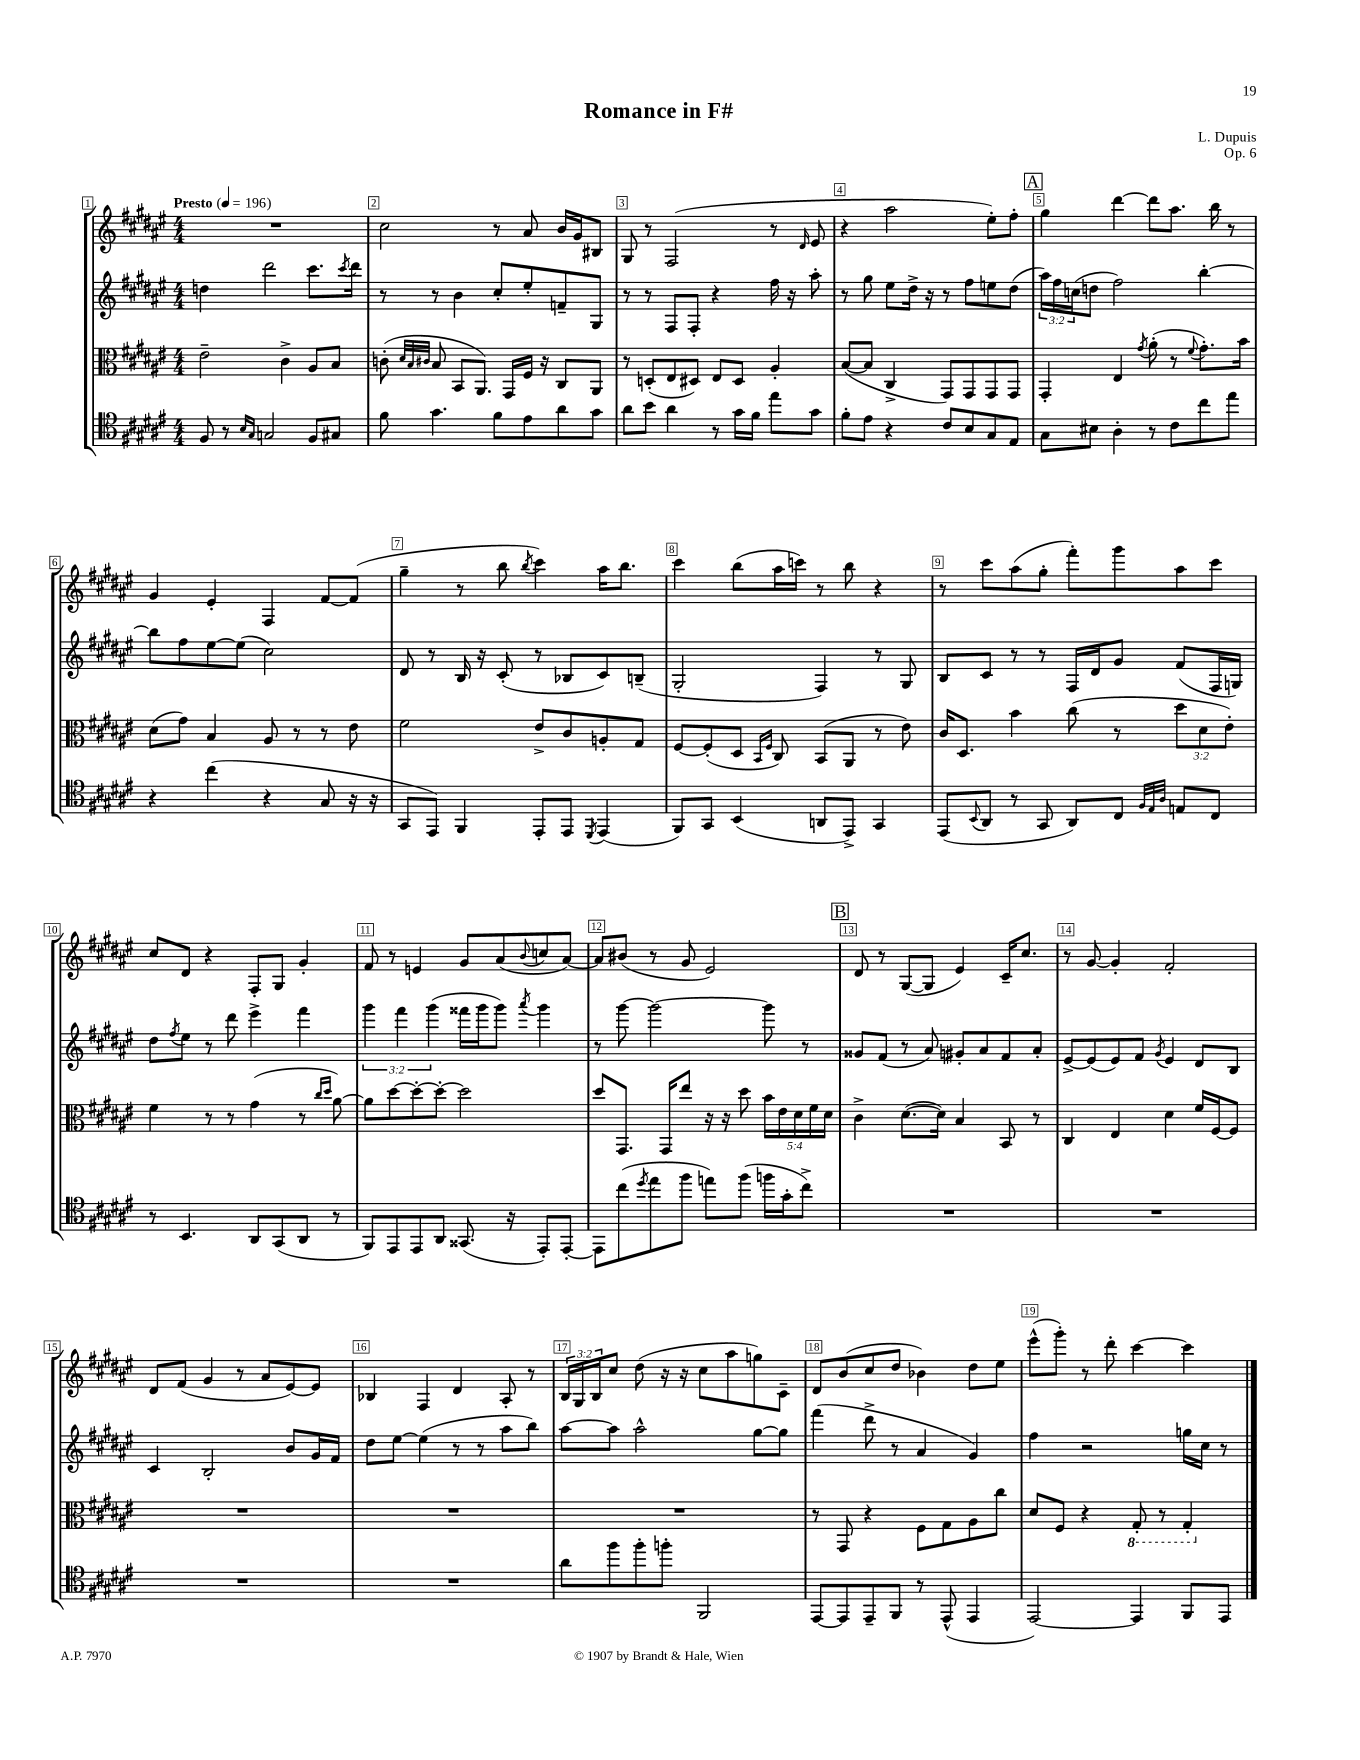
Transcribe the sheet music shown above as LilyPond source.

\header { title = "Romance in F#" composer = "L. Dupuis" opus = "Op. 6" }
<<
\new StaffGroup <<
\new Staff = "s0" {
    \clef treble \key fis \major \numericTimeSignature \time 4/4 \override Staff.TupletNumber.text = #tuplet-number::calc-fraction-text \tempo "Presto" 4 = 196
    R1 |
    cis''2 r8 ais'8 b'16 gis'16 bis8 |
    gis8 r8 fis2( r8 \grace { dis'16 } eis'8 |
    r4 ais''2 eis''8-.) fis''8-. |
    \mark \markup { \box "A" } gis''4 dis'''4~ dis'''8 ais''8. b''16 r8 |
    gis'4 eis'4-. fis4 fis'8~ fis'8( |
    gis''4-- r8 b''8 \acciaccatura { b''8 } cis'''4) ais''16 b''8. |
    cis'''4 b''8( ais''16 c'''16) r8 b''8 r4 |
    r8 cis'''8 ais''8( gis''8-. fis'''8-.) gis'''8 ais''8 cis'''8 |
    cis''8 dis'8 r4 fis8-. gis8 gis'4-. |
    fis'8 r8 e'4 gis'8 ais'8( \appoggiatura { b'8 } c''8 ais'8~) |
    ais'8 bis'8( r8 gis'8 eis'2) |
    \mark \markup { \box "B" } dis'8 r8 gis8~( gis8 eis'4) cis'16-- cis''8. |
    r8 gis'8~ gis'4-. fis'2-. |
    dis'8 fis'8( gis'4 r8 ais'8 eis'8~) eis'8 |
    bes4 fis4 dis'4 ais8-. r8 |
    \tuplet 3/2 { b16 gis16 b16 } cis''8 dis''8( r16 r16 cis''8 ais''8 g''8) cis'8-- |
    dis'8 b'8( cis''8 dis''8 bes'4) dis''8 eis''8 |
    eis'''8-^( gis'''8-.) r8 dis'''8-. cis'''4~ cis'''4 \bar "|." |
}
\new Staff = "s1" {
    \clef treble \key fis \major \numericTimeSignature \time 4/4 \override Staff.TupletNumber.text = #tuplet-number::calc-fraction-text
    d''4 dis'''2 cis'''8. \acciaccatura { cis'''8 } dis'''16 |
    r8 r8 b'4 cis''8-. eis''8-. f'8-- gis8 |
    r8 r8 fis8 fis8-. r4 fis''16 r16 ais''8-. |
    r8 gis''8 eis''8 dis''16-> r16 r8 fis''8 e''8 dis''8( |
    \mark \markup { \box "A" } \tuplet 3/2 { ais''16) fis''16 c''16( } d''8 fis''2) b''4~-. |
    b''8 fis''8 eis''8~ eis''8( cis''2) |
    dis'8 r8 b16 r16 cis'8-.( r8 bes8 cis'8) b8--( |
    gis2-. fis4) r8 gis8 |
    b8 cis'8 r8 r8 fis16 dis'16 gis'8 fis'8( fis16 g16) |
    dis''8 \acciaccatura { fis''8 } eis''8 r8 dis'''8 eis'''4-> fis'''4 |
    \tuplet 3/2 { gis'''4 fis'''4 gis'''4( } fisis'''16 gis'''16 gis'''8) \acciaccatura { ais'''8 } gis'''4 |
    r8 gis'''8~ gis'''2~ gis'''8 r8 |
    \mark \markup { \box "B" } gisis'8 fis'8( r8 ais'8) gis'8-. ais'8 fis'8 ais'8-. |
    eis'8~-> eis'8( eis'8) fis'8 \acciaccatura { gis'8 } eis'4 dis'8 b8 |
    cis'4 b2-. b'8 gis'16 fis'16 |
    dis''8 eis''8~ eis''4( r8 r8 ais''8 b''8) |
    ais''8~ ais''8 ais''2-^ gis''8~ gis''8 |
    fis'''4( dis'''8-> r8 ais'4 gis'4) |
    fis''4 r2 g''16 cis''16 r8 \bar "|." |
}
\new Staff = "s2" {
    \clef alto \key fis \major \numericTimeSignature \time 4/4 \override Staff.TupletNumber.text = #tuplet-number::calc-fraction-text
    eis'2-- cis'4-> ais8 b8 |
    c'8-.( \grace { dis'32 b32 cis'32 } b8 b,8 ais,8.) gis,16 fis16 r16 cis8 ais,8 |
    r8 d8-.( eis8 dis8) eis8 dis8 ais4-. |
    b8~( b8 cis4-> gis,8) gis,8 gis,8 gis,8 |
    \mark \markup { \box "A" } gis,4-. eis4 \acciaccatura { gis'8 } ais'8-.( r8 \appoggiatura { fis'8 } gis'8.-.) b'16 |
    dis'8( gis'8) b4 ais8 r8 r8 eis'8 |
    fis'2 eis'8-> cis'8 a8-. gis8 |
    fis8~ fis8-.( dis8 \grace { b,16 fis16 } cis8) b,8( ais,8 r8 eis'8) |
    cis'16 dis8. b'4 cis''8( r8 \tuplet 3/2 { dis''8 dis'8 eis'8-.) } |
    fis'4 r8 r8 gis'4( r8 \grace { cis''16 dis''16 } ais'8~) |
    ais'8 dis''8~ dis''8~-. dis''8~-. dis''2 |
    dis''8 gis,8. gis,16 eis''8 r16 r16 dis''8 \tuplet 5/4 { b'16 eis'16 dis'16 fis'16 dis'16 } |
    \mark \markup { \box "B" } cis'4-> dis'8.~( dis'16) b4 b,8 r8 |
    cis4 eis4 dis'4 fis'16 fis16~ fis8 |
    R1 |
    R1 |
    R1 |
    r8 gis,8 r4 fis8 gis8 ais8 cis''8 |
    dis'8 fis8 r4 \ottava #-1 gis,8-. r8 gis,4-. \ottava #0 \bar "|." |
}
\new Staff = "s3" {
    \clef tenor \key fis \major \numericTimeSignature \time 4/4
    fis8 r8 \grace { b16 gis16 } g2 fis8 gis8 |
    fis'8 gis'4. fis'8 eis'8 ais'8 gis'8 |
    ais'8 b'8 ais'4 r8 gis'16 fis'16 eis''8 gis'8 |
    fis'8-. eis'8 r4 cis'8 b8 gis8 eis8 |
    \mark \markup { \box "A" } gis8 bis8 ais4-. r8 cis'8 cis''8 eis''8 |
    r4 cis''4( r4 gis8 r16 r16 |
    gis,8 eis,8) fis,4 eis,8-. eis,8 \acciaccatura { dis,8 } eis,4( |
    fis,8) gis,8 b,4( a,8 eis,8->) gis,4 |
    eis,8( \appoggiatura { b,8 } ais,8 r8 gis,8 ais,8) cis8 \grace { fis32 eis32 ais32 } e8 cis8 |
    r8 b,4. ais,8 gis,8( ais,8 r8 |
    fis,8) eis,8 eis,8 ais,8 gisis,8.( r16 eis,8-.) eis,8~-. |
    eis,8 cis''8( \acciaccatura { dis''8 } eis''8 fis''8 e''8) fis''8( f''16 gis'16-. cis''8->) |
    \mark \markup { \box "B" } R1 |
    R1 |
    R1 |
    R1 |
    ais'8 fis''8 fis''8-. f''8-. fis,2 |
    eis,8~ eis,8 eis,8-- fis,8 r8 eis,8-^( eis,4 |
    eis,2~) eis,4 fis,8 eis,8 \bar "|." |
}
>>
>>
\layout { \context { \Score \override BarNumber.break-visibility = ##(#f #t #t) barNumberVisibility = #all-bar-numbers-visible \override BarNumber.stencil = #(make-stencil-boxer 0.1 0.3 ly:text-interface::print) } }
